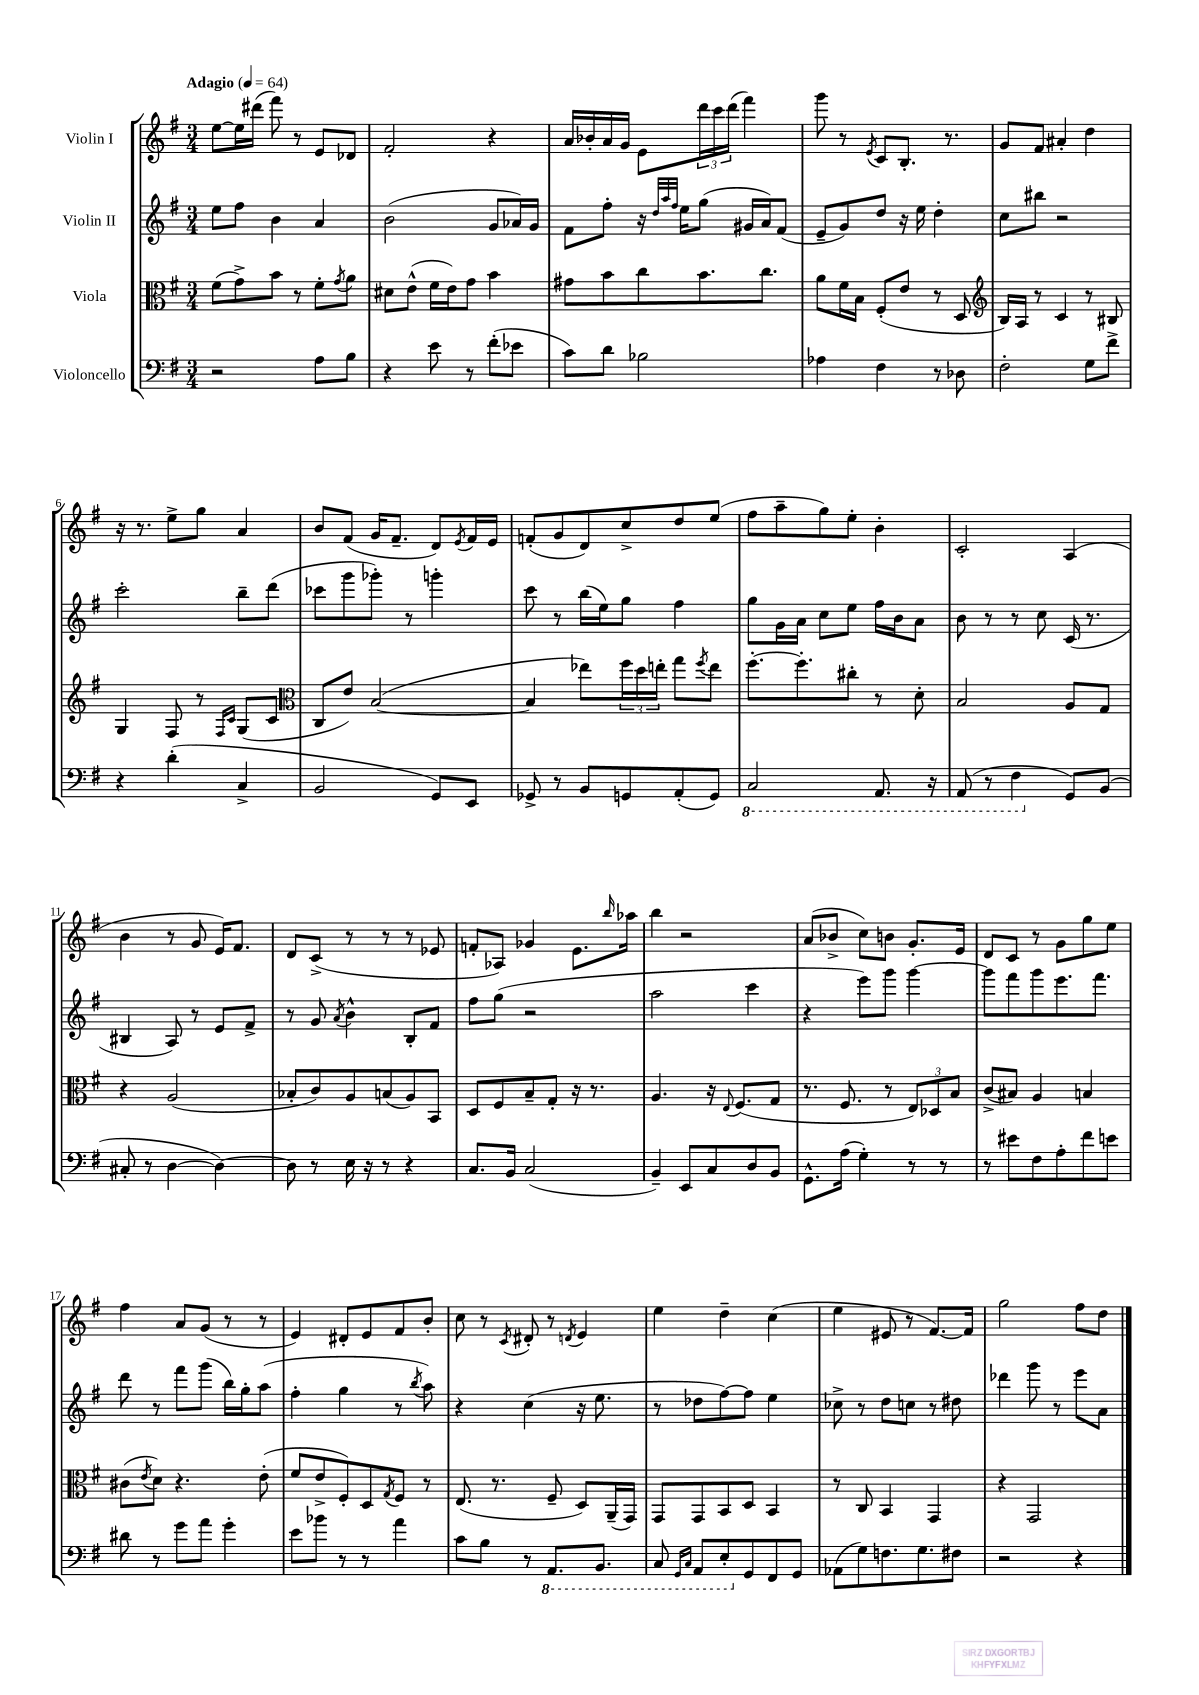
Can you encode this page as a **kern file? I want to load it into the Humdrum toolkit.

**kern	**kern	**kern	**kern
*staff4	*staff3	*staff2	*staff1
*clefF4	*clefC3	*clefG2	*clefG2
*k[f#]	*k[f#]	*k[f#]	*k[f#]
*M3/4	*M3/4	*M3/4	*M3/4
*MM64	*MM64	*MM64	*MM64
2r	(8f#\L	8ee\L	[8ee\L
.	8g^\)	8ff#\J	16ee\]L
.	.	.	(16ddd#\JJ
.	8b\J	4b\	8fff#\)
.	8r	.	8r
8A\L	8f#'\L	4a/	8e/L
.	8qg/	.	.
8B\J	8a\J	.	8d-/J
=	=	=	=
4r	8d#\L	(2b\	2f#'/
.	(8e^^\J	.	.
8e\	16f#\LL	.	.
.	16e\J)	.	.
8r	8g\J	.	.
(8f#'\L	4b\	8g/L	4r
8e-\J	.	16a-/L)	.
.	.	16g/JJ	.
=	=	=	=
8c\L)	8g#\L	8f#\L	16a/LL
.	.	.	16b-'/
8d\J	8b\	8ff#'\J	16a/
.	.	.	16g/JJ
2B-\	8cc\	16r	8e\L
.	.	32qqdd/LLL	.
.	.	32qqaa/	.
.	.	32qqff#/JJJ	.
.	.	16ee\LK	.
.	8.b\	(8gg\J	24ddd\L
.	.	.	24ccc\
.	.	.	(24ddd\JJ
.	.	16g#/LL	4fff#\)
.	8.cc\J	16a/J)	.
.	.	(8f#/J	.
=	=	=	=
4A-\	8a\L	8e~/L	8ggg\
.	16f#\L	8g/)	8r
.	16B\JJ	.	.
.	.	.	8qe/
4F#\	(8F#'/L	8dd/J	8c/L
.	8e/J	16r	8.B'/J
.	.	16ee\	.
8r	8r	4dd'\	.
.	.	.	8.r
8D-\	8D/	.	.
=	=	=	=
*	*clefG2	*	*
2F#'\	16B/LL)	8cc\L	8g/L
.	16A/JJ	.	.
.	8r	8bb#\J	8f#/J
.	4c/	2r	4a#'/
8G\L	8r	.	4dd\
8f#^\J	8B#/	.	.
=	=	=	=
4r	4G/	2ccc'\	16r
.	.	.	8.r
(4d'\	8F#/	.	8ee^\L
.	8r	.	8gg\J
.	16qqF#/LL	.	.
.	16qqc/JJ	.	.
4C^/	(8G/L	8bb~\L	4a/
.	8c/J	(8ddd\J	.
=	=	=	=
*	*clefC3	*	*
2BB/	8C/L	8ccc-\L	8b/L
.	8e/J)	8ggg\	(8f#/J
.	([2B/	8ggg-'\J)	16g/LK
.	.	.	8.f#~/J
.	.	8r	.
8GG/L)	.	4ggg'\	8d/L)
.	.	.	8qe/
8EE/J	.	.	16f#/L
.	.	.	16e/JJ
=	=	=	=
8GG-^/	4B/]	8ccc\	(8f'/L
8r	.	8r	8g/
8BB/L	8ee-\L)	(16bb\LL	8d/)
.	.	16ee\J)	.
8GG/	24ff#\L	8gg\J	8cc^/
.	24dd\	.	.
.	24ee'\JJ	.	.
(8AA'/	8gg\L	4ff#\	8dd/
.	8qff#/	.	.
8GG/J)	8ee\J	.	(8ee/J
=	=	=	=
2CC/	[8.ff#'\L	8gg\L	8ff#\L
.	.	16g\L	8aa~\
.	8.ff#'\]	16a\JJ	.
.	.	8cc\L	8gg\)
.	8cc#'\J	8ee\J	8ee'\J
8.AAA/	8r	16ff#\LL	4b'\
.	.	16b\J	.
.	8d'\	8a\J	.
16r	.	.	.
=	=	=	=
(8AAA/	2B/	8b\	2c'/
8r	.	8r	.
4FF#\	.	8r	.
.	.	8cc\	.
8GG/L)	8A/L	(16c/	(4A/
.	.	8.r	.
(8BB/J	8G/J	.	.
=	=	=	=
8C#'/	4r	4B#/	4b\
8r	.	.	.
[4D\	(2A/	8A/)	8r
.	.	8r	8g/
4D\_)	.	8e/L	16e/LK)
.	.	.	8.f#/J
.	.	8f#^/J	.
=	=	=	=
8D\]	8B-'/L	8r	8d/L
8r	8c/)	8g/	(8c^/J
.	.	8qa/	.
16E\	8A/	4b^^\	8r
16r	.	.	.
8r	(8B/	.	8r
4r	8A/)	8B'/L	8r
.	8BB/J	8f#/J	8e-/
=	=	=	=
8.C/L	8D/L	8ff#\L	8f'/L
.	8F#/	(8gg\J	8A-/J)
16BB/Jk	.	.	.
(2C/	8B~/	2r	4g-/
.	8G'/J	.	.
.	16r	.	8.e\L
.	8.r	.	.
.	.	.	16qqbb/
.	.	.	16aa-\Jk
=	=	=	=
4BB~/)	4.A/	2aa\	4bb\
8EE/L	.	.	2r
8C/	16r	.	.
.	8qqE/	.	.
.	(8.F#/L	.	.
8D/	.	4ccc\	.
8BB/J	8G/J	.	.
=	=	=	=
8.GG^^\L	8.r	4r	(8a/L
.	.	.	8b-^/J
(16A\Jk	8.F#/	.	.
4G'\)	.	8eee\L)	8cc\L)
.	8r	8ggg\J	8b\J
8r	12E/L)	[4ggg\	8.g'/L
.	12D-/	.	.
8r	.	.	.
.	12B/J	.	.
.	.	.	16e/Jk
=	=	=	=
8r	(8c^/L	8ggg\]L	8d/L
8e#\L	8B#/J)	8fff#\	8c/J
8F#\	4A/	8ggg\	8r
8A'\	.	8.eee\	8g\L
8f#\	4B/	.	8gg\
.	.	8.fff#\J	.
8e\J	.	.	8ee\J
=	=	=	=
8d#\	(8c#\L	8ddd\	4ff#\
.	8qe/	.	.
8r	8d\J)	8r	.
8g\L	4.r	8fff#\L	8a/L
8a\J	.	(8ggg\J	(8g/J
4g'\	.	16bb\LL)	8r
.	.	16gg'\J	.
.	(8e'\	(8aa\J	8r
=	=	=	=
8e\L	8f#/L	4ff#'\	4e/)
8b-\J	8e^/	.	.
8r	8F#'/)	4gg\	8d#'/L
8r	8D/	.	8e/
.	8qG/	.	.
4a\	8F#/J	8r	8f#/
.	.	8qbb/	.
.	8r	8aa\)	8b'/J
=	=	=	=
8c\L	(8.E/	4r	8cc\
8B\J	.	.	8r
.	8.r	.	.
.	.	.	8qc/
8r	.	(4cc\	8d#'/
8.AAA/L	8F#~/	.	8r
.	.	.	8qd/
.	8D/L)	16r	4e/
8.BBB/J	.	8.ee\	.
.	(16AA~/L	.	.
.	16GG/JJ)	.	.
=	=	=	=
8CC/	8GG/L	8r	4ee\
16qqGGG/LL	.	.	.
16qqCC/JJ	.	.	.
8AAA/L	8GG/	8dd-\L	.
8EE'/	8BB/	[8ff#\)	4dd~\
8GG/	8D/J	8ff#\]J	.
8FF#/	4BB/	4ee\	(4cc\
8GG/J	.	.	.
=	=	=	=
(8AA-\L	8r	8cc-^\	4ee\
8G\)	8C/	8r	.
8.F\	4BB/	8dd\L	8e#/
.	.	8cc\J	8r
8.G\	.	.	.
.	4GG/	8r	[8.f#/L)
8F#\J	.	8dd#\	.
.	.	.	16f#/]Jk
=	=	=	=
2r	4r	4ddd-\	2gg\
.	2GG/	8ggg\	.
.	.	8r	.
4r	.	8eee\L	8ff#\L
.	.	8a\J	8dd\J
==	==	==	==
*-	*-	*-	*-
